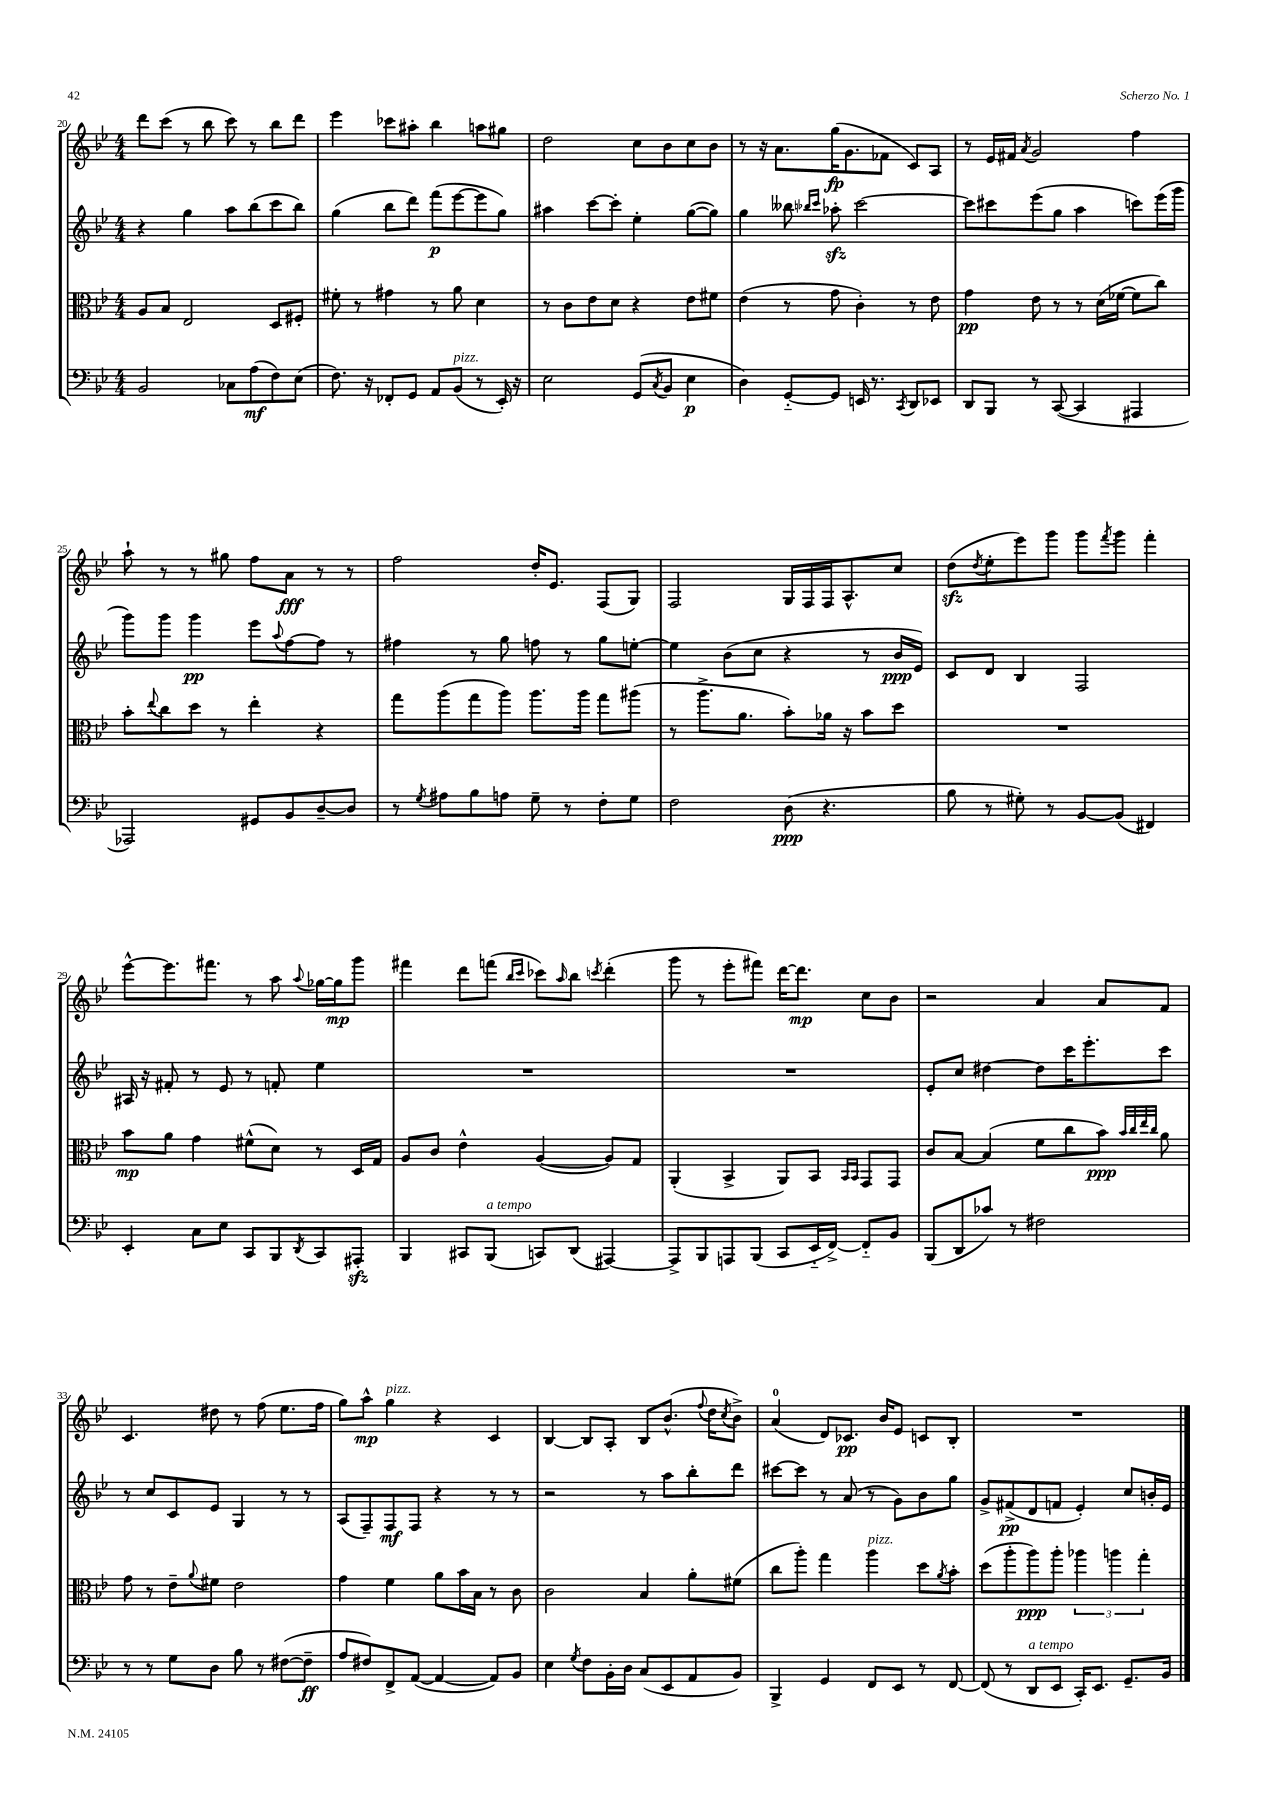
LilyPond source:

<<
\new StaffGroup <<
\new Staff = "s0" {
    \clef treble \key bes \major \numericTimeSignature \time 4/4
    d'''8 c'''8( r8 bes''8 c'''8) r8 bes''8 d'''8 |
    ees'''4 ces'''8 ais''8-. bes''4 a''8 gis''8 |
    d''2 c''8 bes'8 c''8 bes'8 |
    r8 r16 a'8. g''16\fp( g'8. fes'8 c'8) a8 |
    r8 ees'16 fis'16 \acciaccatura { a'8 } g'2 f''4 |
    a''8-! r8 r8 gis''8 f''8 a'8\fff r8 r8 |
    f''2 d''16-. ees'8. f8( g8) |
    f2 g16 f16 f16 a8.-^ c''8 |
    d''8\sfz( \acciaccatura { d''8 } ees''8-. ees'''8) g'''8 g'''8 \acciaccatura { f'''8 } g'''8 f'''4-. |
    ees'''8~-^ ees'''8. fis'''8. r8 a''8 \appoggiatura { a''8 } ges''16~ ges''16\mp g'''8 |
    fis'''4 d'''8 f'''8( \grace { bes''16 c'''16 } ces'''8) \grace { a''16 } bes''8 \acciaccatura { c'''8 } d'''4-.( |
    g'''8 r8 ees'''8-. fis'''8) d'''16~ d'''8.\mp c''8 bes'8 |
    r2 a'4 a'8 f'8 |
    c'4. dis''8 r8 f''8( ees''8. f''16 |
    g''8) a''8-^\mp g''4^\markup { \italic "pizz." } r4 c'4 |
    bes4~ bes8 a8-. bes8 bes'8.-^( \appoggiatura { f''8 } d''16 \acciaccatura { c''8 } bes'8->) |
    a'4-0( d'8) ces'8.\pp bes'16 ees'8 c'8 bes8-. |
    R1 \bar "|." |
}
\new Staff = "s1" {
    \clef treble \key bes \major \numericTimeSignature \time 4/4
    r4 g''4 a''8 bes''8( c'''8 bes''8) |
    g''4( bes''8 d'''8) f'''8\p( ees'''8~ ees'''8 g''8) |
    ais''4 c'''8~ c'''8-. ees''4-. g''8~( g''8) |
    g''4 beses''8 \grace { bes''16 c'''16 } aes''8-.\sfz c'''2~ |
    c'''8 cis'''8 ees'''8( g''8 a''4 c'''8) ees'''16( g'''16 |
    g'''8) g'''8 g'''4\pp ees'''8 \appoggiatura { a''8 } f''8~ f''8 r8 |
    fis''4 r8 g''8 f''8 r8 g''8 e''8~-. |
    e''4 bes'8( c''8 r4 r8 bes'16\ppp ees'16) |
    c'8 d'8 bes4 f2 |
    ais16 r16 fis'8-. r8 ees'8 r8 f'8-. ees''4 |
    R1 |
    R1 |
    ees'8-. c''8 dis''4~ dis''8 c'''16 ees'''8.-. c'''8 |
    r8 c''8 c'8 ees'8 g4 r8 r8 |
    a8( f8--) f8\mf f8 r4 r8 r8 |
    r2 r8 a''8 bes''8-. d'''8 |
    cis'''8~ cis'''8 r8 a'8( r8 g'8) bes'8 g''8 |
    g'8-> fis'8->\pp( d'8 f'8 ees'4-.) c''8 b'16-. ees'16 \bar "|." |
}
\new Staff = "s2" {
    \clef alto \key bes \major \numericTimeSignature \time 4/4
    a8 bes8 ees2 d8 fis8-. |
    fis'8-. r8 gis'4 r8 a'8 d'4 |
    r8 c'8 ees'8 d'8 r4 ees'8 fis'8 |
    ees'4( r8 g'8 c'4-.) r8 ees'8 |
    g'4\pp ees'8 r8 r8 d'16( fes'16~ fes'8 c''8) |
    bes'8-. \appoggiatura { ees''8 } c''8 d''8 r8 ees''4-. r4 |
    g''8 a''8( g''8 a''8) a''8. a''16 g''8 ais''8( |
    r8 a''8.-> a'8. bes'8-.) aes'16 r16 bes'8 d''8 |
    R1 |
    bes'8\mp a'8 g'4 fis'8-^( d'8) r8 d16 g16 |
    a8 c'8 ees'4-^ a4~( a8) g8 |
    a,4-.( bes,4-> a,8) bes,8 \grace { bes,16 bes,16 } g,8 g,8 |
    c'8 bes8~ bes4( f'8 c''8 bes'8\ppp) \grace { bes'32 c''32 ees''32 c''32 } a'8 |
    g'8 r8 ees'8-- \appoggiatura { a'8 } fis'8 ees'2 |
    g'4 f'4 a'8 bes'16 bes16 r8 c'8 |
    c'2 bes4 a'8-. fis'8( |
    c''8 a''8-.) g''4 a''4^\markup { \italic "pizz." } d''8 \acciaccatura { a'8 } bes'8-. |
    d''8( a''8-. a''8\ppp) a''8-. \tuplet 3/2 { aes''4 a''4 g''4-. } \bar "|." |
}
\new Staff = "s3" {
    \clef bass \key bes \major \numericTimeSignature \time 4/4
    bes,2 ces8 a8\mf( f8) ees8( |
    f8.) r16 fes,8-. g,8 a,8 bes,8^\markup { \italic "pizz." }( r8 ees,16-.) r16 |
    ees2 g,8( \acciaccatura { c8 } bes,8 ees4\p |
    d4) g,8~-_ g,8 e,16 r8. \acciaccatura { c,8 } d,8 ees,8 |
    d,8 bes,,8 r8 c,8~( c,4 ais,,4 |
    aes,,2) gis,8 bes,8 d8~-- d8 |
    r8 \acciaccatura { g8 } ais8 bes8 a8 g8-- r8 f8-. g8 |
    f2 d8\ppp( r4. |
    bes8 r8 gis8-.) r8 bes,8~ bes,8( fis,4) |
    ees,4-. c8 ees8 c,8 bes,,8 \acciaccatura { d,8 } c,8 ais,,8-.\sfz |
    bes,,4 cis,8 bes,,8^\markup { \italic "a tempo" }( c,8) d,8( ais,,4~) |
    ais,,8-> bes,,8 a,,8 bes,,8( c,8 ees,16-_ f,16~->) f,8-_ bes,8 |
    bes,,8( d,8 ces'8) r8 fis2 |
    r8 r8 g8 d8 bes8 r8 fis8~( fis8--\ff |
    a8 fis8) f,8-> a,8~( a,4~ a,8) bes,8 |
    ees4 \acciaccatura { g8 } f8 bes,16-. d16 c8( ees,8 a,8 bes,8) |
    bes,,4-> g,4 f,8 ees,8 r8 f,8~ |
    f,8( r8 d,8^\markup { \italic "a tempo" } ees,8 c,16-.) ees,8. g,8.-- bes,16 \bar "|." |
}
>>
>>
\layout { \context { \Score currentBarNumber = #20 } }
